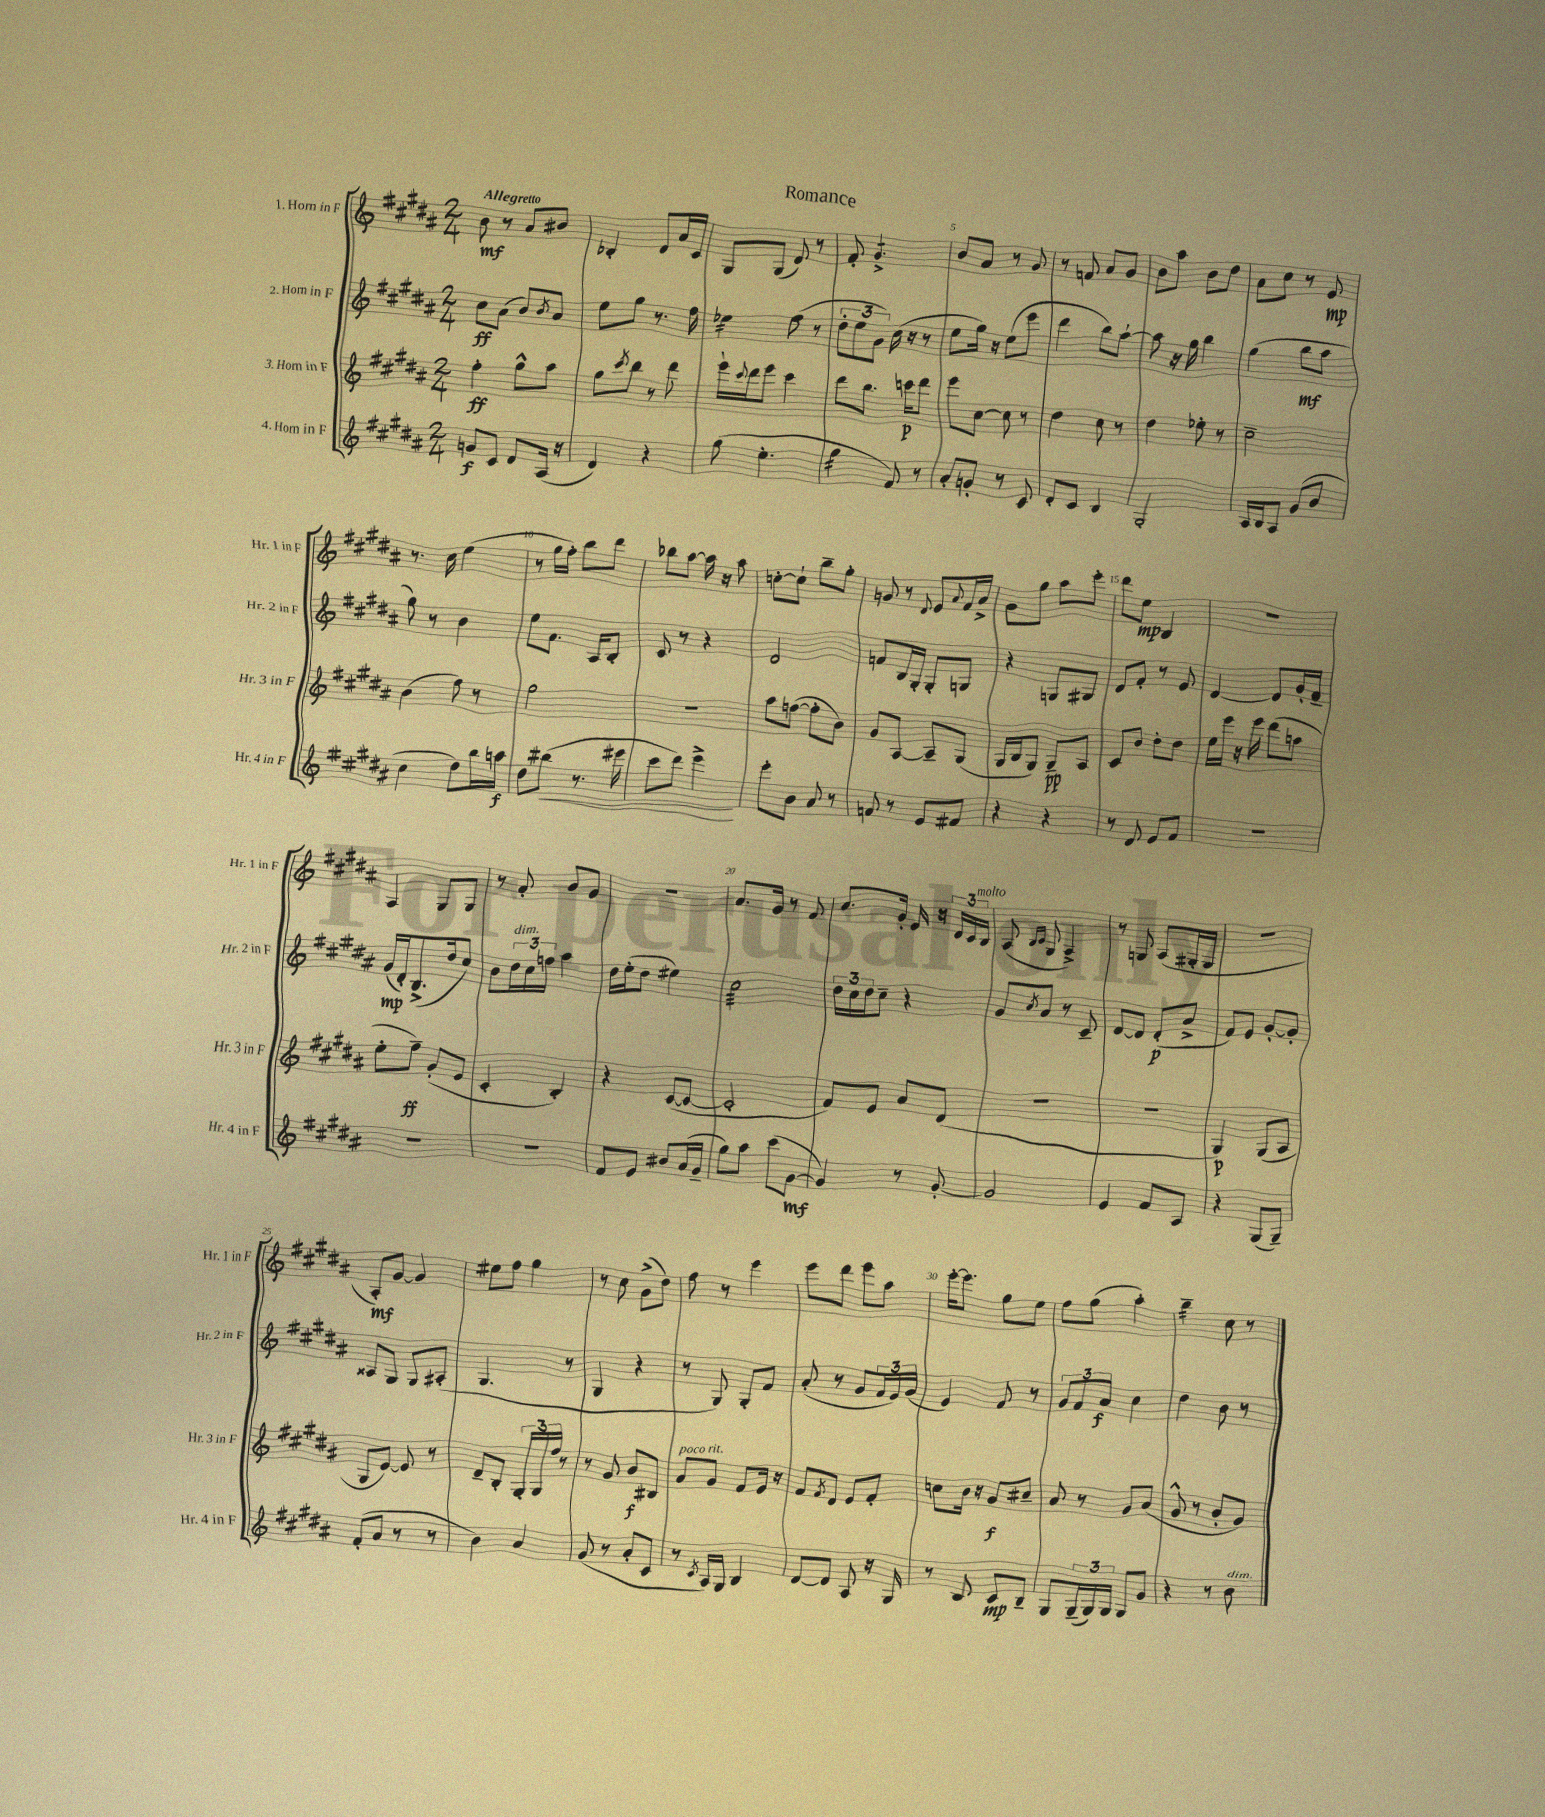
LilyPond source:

\header { title = "Romance" }
<<
\new StaffGroup <<
\new Staff = "s0" \with { instrumentName = "1. Horn in F" shortInstrumentName = "Hr. 1 in F" } {
    \clef treble \key b \major \numericTimeSignature \time 2/4 \tempo "Allegretto"
    b'8\mf r8 ais'8 bis'8 |
    bes4-. dis'8 ais'16 cis'16 |
    gis8 gis8( dis'8) r8 |
    fis'8-. gis'4.:8-> |
    b'8 ais'8 r8 gis'8 |
    r8 f'8 ais'8 gis'8 |
    b'8 ais''8 b'8 dis''8 |
    ais'8 cis''8 r8 e'8\mp |
    r8. cis''16 e''4( |
    r8 gis''16 fis''16-.) b''8 dis'''8 |
    bes''8 ais''8~ ais''16 r16 ais''8 |
    c''8~-. c''8-! b''8-- gis''8-. |
    g'8 r8 \appoggiatura { dis'8 } e'8 \appoggiatura { ais'8 } fis'16 ais'16-> |
    gis'8 gis''8 ais''8 e'''8-. |
    dis'''8 e''8\mp b4 |
    r2 |
    ais4 gis8 gis8 |
    r8 ais'8-. b'8 gis'8 |
    r2 |
    ais'8. gis'16 r8 fis'8 |
    cis''8. gis'16-. e'16 r16 \tuplet 3/2 { dis'16 cis'16 b16^\markup { \italic "molto" } } |
    ais8( \grace { b16 cis'16 } gis8 ais4->) |
    r8 g8 ais8( gis16-. gis16 |
    R2 |
    ais8-.\mf) gis'8~ gis'4 |
    eis''8 fis''8 gis''4 |
    r8 cis''8 gis'8->( dis''8) |
    fis''8 r8 e'''4 |
    e'''8 dis'''8 e'''8 ais''8 |
    e'''16~-. e'''8. gis''8 e''8 |
    fis''8 gis''8( ais''4-.) |
    b''4:16-- cis''8 r8 \bar "|." |
}
\new Staff = "s1" \with { instrumentName = "2. Horn in F" shortInstrumentName = "Hr. 2 in F" } {
    \clef treble \key b \major \numericTimeSignature \time 2/4
    cis''8\ff ais'8( b'8) \acciaccatura { b'8 } ais'8 |
    e''8 gis''8 r8. fis''16 |
    ees''4:16 fis''8( r8 |
    \tuplet 3/2 { dis''8-. e''8 gis'8) } cis''16( r16 r8 |
    e''8 gis''16) r16 e''8( e'''8 |
    dis'''4 b''8) ais''8~-! |
    ais''8 r16 gis''16 b''4 |
    gis''4( b''8\mf ais''8 |
    gis''8) r8 b'4 |
    e''8 fis'8. ais16 b8-. |
    cis'8 r8 r4 |
    dis'2 |
    f'8 b16 gis16-. gis8-. g8 |
    r4 g8 gis8 |
    dis'8 fis'8-. r8 e'8 |
    dis'4~ dis'8 gis'16-. fis'16-- |
    gis'16\mp( dis'16-.) b8.->( dis''16 cis''8) |
    b'8 \tuplet 3/2 { dis''16^\markup { \italic "dim." } cis''16 f''16 } ais''4 |
    dis''16 e''16-.( dis''8 eis''4) |
    cis''2:32 |
    \tuplet 3/2 { dis''16 cis''16 dis''16 } cis''8-- r4 |
    gis'8 \acciaccatura { cis''8 } ais'8 r8 cis'8-- |
    dis'8~ dis'8 dis'8-.\p( ais'8-> |
    fis'8) e'8 gis'8~-. gis'8-. |
    aisis8 gis8 gis8 ais8-.( |
    gis4. r8 |
    gis4 r4 |
    r8 gis8) gis8-. fis'8 |
    ais'8-.( r8 gis'8 \tuplet 3/2 { fis'16 e'16) gis'16( } |
    e'4) fis'8 r8 |
    \tuplet 3/2 { gis'8 fis'8 ais'8\f } cis''4 |
    dis''4 b'8 r8 \bar "|." |
}
\new Staff = "s2" \with { instrumentName = "3. Horn in F" shortInstrumentName = "Hr. 3 in F" } {
    \clef treble \key b \major \numericTimeSignature \time 2/4
    fis''4-.\ff gis''8-^ ais''8 |
    gis''8 \acciaccatura { cis'''8 } b''8 r8 dis'''8 |
    e'''16-! \appoggiatura { cis'''8 } dis'''16 e'''8 cis'''4 |
    dis'''8 b''8. c'''16\p dis'''8 |
    e'''8 cis''8~ cis''8 r8 |
    dis''4 cis''8 r8 |
    dis''4 ees''8-. r8 |
    cis''2-- |
    b'4( fis''8) r8 |
    gis''2 |
    r2 |
    ais''8 f''8~( f''8-. b'8) |
    gis'8 ais8~ ais8-- gis8( |
    gis16 b16 gis8) gis8--\pp ais8 |
    cis'8 b'8 dis''8-. dis''8 |
    e''16 e'''16 r16 e'''16 dis'''8( a''8 |
    e''8-. fis''8--\ff) gis'8-.( e'8 |
    cis'4-. b4-.) |
    r4 cis'8~( cis'8~ |
    cis'2-. |
    fis'8) e'8 ais'8 dis'8( |
    r2 |
    r2 |
    gis4\p) gis8( ais8 |
    gis8 e'8~) e'8 r8 |
    dis'8-- b8-. \tuplet 3/2 { gis16-. gis16 fis''16 } r8 |
    r8 gis'8 b'8\f bis8 |
    ais'8^\markup { \italic "poco rit." } gis'8 fis'8 e'16 r16 |
    fis'8 \acciaccatura { fis'8 } dis'8 e'8 fis'8-. |
    c''8 b'16 r16 gis'8\f cis''8-- |
    ais'8 r8 gis'8 ais'8( |
    gis'8-^ r8 b'8-. gis'8) \bar "|." |
}
\new Staff = "s3" \with { instrumentName = "4. Horn in F" shortInstrumentName = "Hr. 4 in F" } {
    \clef treble \key b \major \numericTimeSignature \time 2/4
    g'8\f cis'8 dis'8 ais16( r16 |
    dis'4) r4 |
    gis''8( e''4.-. |
    gis''4:16 fis'8) r8 |
    ais'8-. g'8-. r8 cis'8 |
    dis'8-. cis'8 b4 |
    gis2-. |
    ais16 b16 ais8 gis'8( b'8 |
    cis''4 dis''8) b''16 a''16\f |
    dis''8 bis''8\<( r8. eis'''16 |
    cis'''8 dis'''8) e'''4->\! |
    e'''8-. b'8 ais'8 r8 |
    f'8 r8 e'8 fis'8 |
    r4 r4 |
    r8 dis'8 e'8 fis'8 |
    R2 |
    R2 |
    R2 |
    fis'8 e'8 bis'8 ais'16( gis'16-- |
    gis''8) ais''8 cis'''8( gis'8~\mf |
    gis'4) r8 gis'8~-. |
    gis'2 |
    e'4 fis'8 ais8 |
    r4 gis8( gis8--) |
    fis'8-.( ais'8 r8 r8 |
    b'4) ais'4 |
    gis'8( r8 ais'8-. cis'8 |
    r8 \acciaccatura { cis'8 } ais16) gis16 b4 |
    dis'8~ dis'8 ais8 r16 gis16 |
    r8 b8 cis'8\mp b8-- |
    gis8 \tuplet 3/2 { gis16--( gis16) gis16 } gis8 gis'8 |
    r4 r8 b'8^\markup { \italic "dim." } \bar "|." |
}
>>
>>
\layout { \context { \Score \override BarNumber.break-visibility = ##(#f #t #t) barNumberVisibility = #(every-nth-bar-number-visible 5) } }
